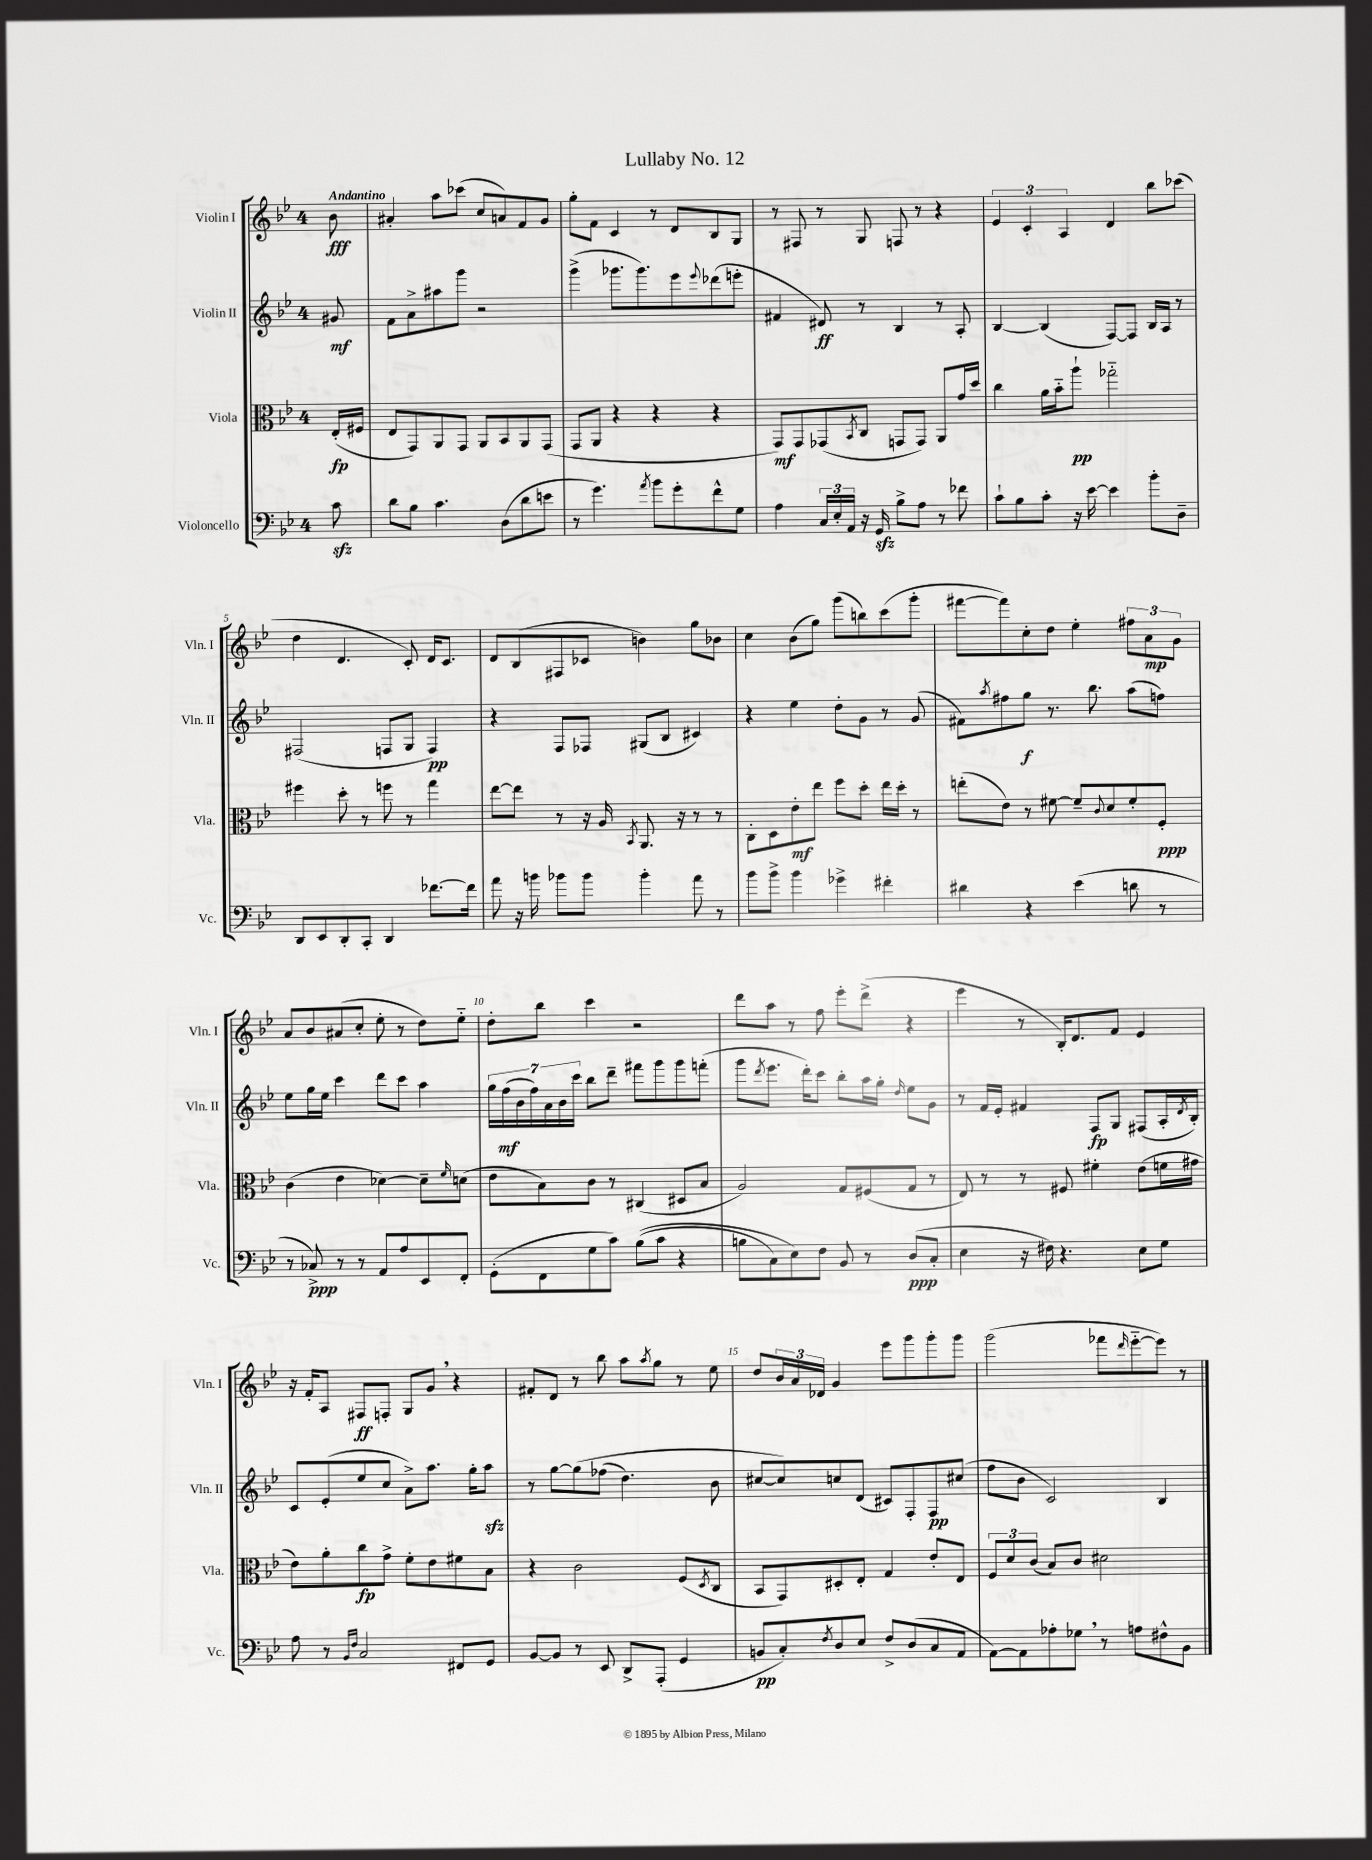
\header { title = "Lullaby No. 12" }
<<
\new StaffGroup <<
\new Staff = "s0" \with { instrumentName = "Violin I" shortInstrumentName = "Vln. I" } {
    \clef treble \key bes \major \once \override Staff.TimeSignature.style = #'single-digit \time 4/4 \partial 8 \tempo "Andantino"
    bes'8\fff |
    ais'4-. a''8 ces'''8( c''8 a'8) f'8 g'8 |
    g''8-. f'8 c'4 r8 d'8 bes8 g8 |
    r8 fis8 r8 g8 f8 r8 r4 |
    \tuplet 3/2 { ees'4 c'4-. a4 } d'4 bes''8 ces'''8( |
    d''4 d'4. c'8-.) d'16 c'8. |
    d'8 bes8( fis8 ces'8 b'4) g''8 bes'8 |
    c''4 bes'8( g''8) g'''8( b''8) c'''8( g'''8-. |
    fis'''8~ fis'''8) c''8-. d''8 ees''4-. \tuplet 3/2 { fis''8 a'8\mp g'8 } |
    a'8 bes'8 ais'8( c''8-. ees''8-. r8 d''8) ees''8-_ |
    d''8-. bes''8 c'''4 r2 |
    d'''8 a''8 r8 f''8 ees'''8-. d'''8->( r4 |
    ees'''4 r8 bes16-.) d'8. f'8 ees'4 |
    r16 f'16-. a8 fis8\ff f8-. g8 g'8 \breathe r4 |
    fis'8-. d'8 r8 bes''8 a''8 \acciaccatura { a''8 } g''8 r8 ees''8 |
    d''8 \tuplet 3/2 { bes'16 a'16 des'16 } g'4 ees'''8 g'''8 g'''8-. g'''8 |
    g'''2( fes'''8 \grace { d'''16 } ees'''8~-_ ees'''8) r8 \bar "|." |
}
\new Staff = "s1" \with { instrumentName = "Violin II" shortInstrumentName = "Vln. II" } {
    \clef treble \key bes \major \once \override Staff.TimeSignature.style = #'single-digit \time 4/4 \partial 8
    gis'8\mf |
    f'8 a'8-> ais''8 g'''8 r2 |
    g'''4->( ges'''8. ges'''8.) ees'''8 \appoggiatura { ees'''8 } des'''8( e'''8-. |
    fis'4 dis'8\ff) r8 bes4 r8 a8-. |
    bes4~ bes4( f8~) f8 bes16 a16 r8 |
    fis2( f8 g8 f4\pp) |
    r4 f8 fes8 gis8( bes8 cis'4) |
    r4 ees''4 d''8-. g'8 r8 g'8( |
    fis'8) \acciaccatura { a''8 } fis''8 g''8\f r8. bes''8. a''8( f''8) |
    ees''8 g''16 ees''16 c'''4 d'''8 c'''8 a''4 |
    \tuplet 7/4 { g''16 f''16\mf( bes'16 f''16) a'16 bes'16 c'''16 } bes''8 d'''8-- fis'''8 g'''8 g'''8 f'''8-.( |
    g'''8 \acciaccatura { d'''8 } ees'''8. d'''16-.) c'''8 bes''8-. a''16 g''16-. \grace { d''16 } ees''8 g'8 |
    r8 f'16 ees'16-. fis'4 f8\fp g8 fis8( a16-. \acciaccatura { d'8 } bes16-.) |
    c'8 ees'8-.( ees''8 c''8 a'8->) a''8. g''16-. a''8\sfz |
    r8 g''8~ g''8\( fes''8( d''4.) bes'8 |
    cis''8~ cis''8\) c''8 d'8( cis'8) f8-. f8\pp cis''8( |
    f''8 bes'8 c'2) bes4 \bar "|." |
}
\new Staff = "s2" \with { instrumentName = "Viola" shortInstrumentName = "Vla." } {
    \clef alto \key bes \major \once \override Staff.TimeSignature.style = #'single-digit \time 4/4 \partial 8
    ees16-.\fp( fis16 |
    ees8 g,8) a,8 g,8 a,8 bes,8 a,8 g,8( |
    g,8 a,8 r4 r4 r4 |
    g,8\mf) g,8 ges,8( \acciaccatura { bes,8 } c8 g,8 g,8) a,8 g'16 d''16 |
    c''4 a'16 bes'16-_ a''8-!\pp ges''2-_ |
    fis''4 d''8-. r8 f''8 r8 g''4 |
    ees''8~ ees''8 r8 r16 a16 \acciaccatura { bes,8 } a,8. r16 r8 r8 |
    c8-. d8 ees'8-.\mf ees''8 f''8 d''8-. ees''16 d''16-. r8 |
    e''8-.( ees'8) r8 fis'8~ fis'8-- \appoggiatura { c'8 } d'8 fis'8-. f8-.\ppp |
    c'4( ees'4 des'4~) des'8-- \grace { f'16 } d'8( |
    ees'8 bes8) c'8 r8 cis4( dis8 bes8 |
    a2) g8 fis8( g8 r8 |
    ees8) r8 r8 fis8 fis'4-. ees'8( f'16 gis'16 |
    ees'8) a'8-. c''8\fp g'8-> f'8-. ees'8 fis'8 bes8 |
    r4 c'2 f8( \acciaccatura { d8 } c8 |
    bes,8 g,8) dis8-. ees8-. g4 ees'8-. ees8 |
    \tuplet 3/2 { f8 d'8 c'8( } bes8) c'8 dis'2 \bar "|." |
}
\new Staff = "s3" \with { instrumentName = "Violoncello" shortInstrumentName = "Vc." } {
    \clef bass \key bes \major \once \override Staff.TimeSignature.style = #'single-digit \time 4/4 \partial 8
    c'8\sfz |
    d'8 bes8 c'4. d8( d'8 e'8 |
    r8 g'4.) \acciaccatura { a'8 } bes'8 g'8-. f'8-^ g8 |
    a4 \tuplet 3/2 { c16 ees16-. a,16 } r16 g,16\sfz bes8-> a8 r8 fes'8 |
    c'8-! bes8 c'8-. r16 ees'16~ ees'4 bes'8-. d8-- |
    d,8 ees,8 d,8-. c,8-. d,4 fes'8.~ fes'16 |
    a'8 r16 b'16 bes'8 bes'8 bes'4-. a'8 r8 |
    bes'8 bes'8-> bes'4 ges'4-> fis'4-. |
    dis'4 r4 ees'4( d'8 r8 |
    r8 ces8->\ppp) r8 r8 a,8 a8 ees,8 f,8-. |
    g,8-.( f,8 g8 c'8) bes8(\( c'8 r4 |
    b8 c8) ees8\) f8 bes,8 r8 d8\ppp( c8-. |
    ees4 r16 fis16) r4. ees8 g8 |
    a8 r8 \grace { bes,16 f16 } c2 fis,8 g,8 |
    bes,8~ bes,8 r8 ees,8 d,8-> a,,8-.( g,4 |
    b,8\pp c8-.) \acciaccatura { f8 } d8 ees8 f8-> d8( c8 a,8 |
    a,8~) a,8 aes8-. ges8 \breathe r8 a8 fis8-^ bes,8 \bar "|." |
}
>>
>>
\layout { \context { \Score \override BarNumber.break-visibility = ##(#f #t #t) barNumberVisibility = #(every-nth-bar-number-visible 5) } }
